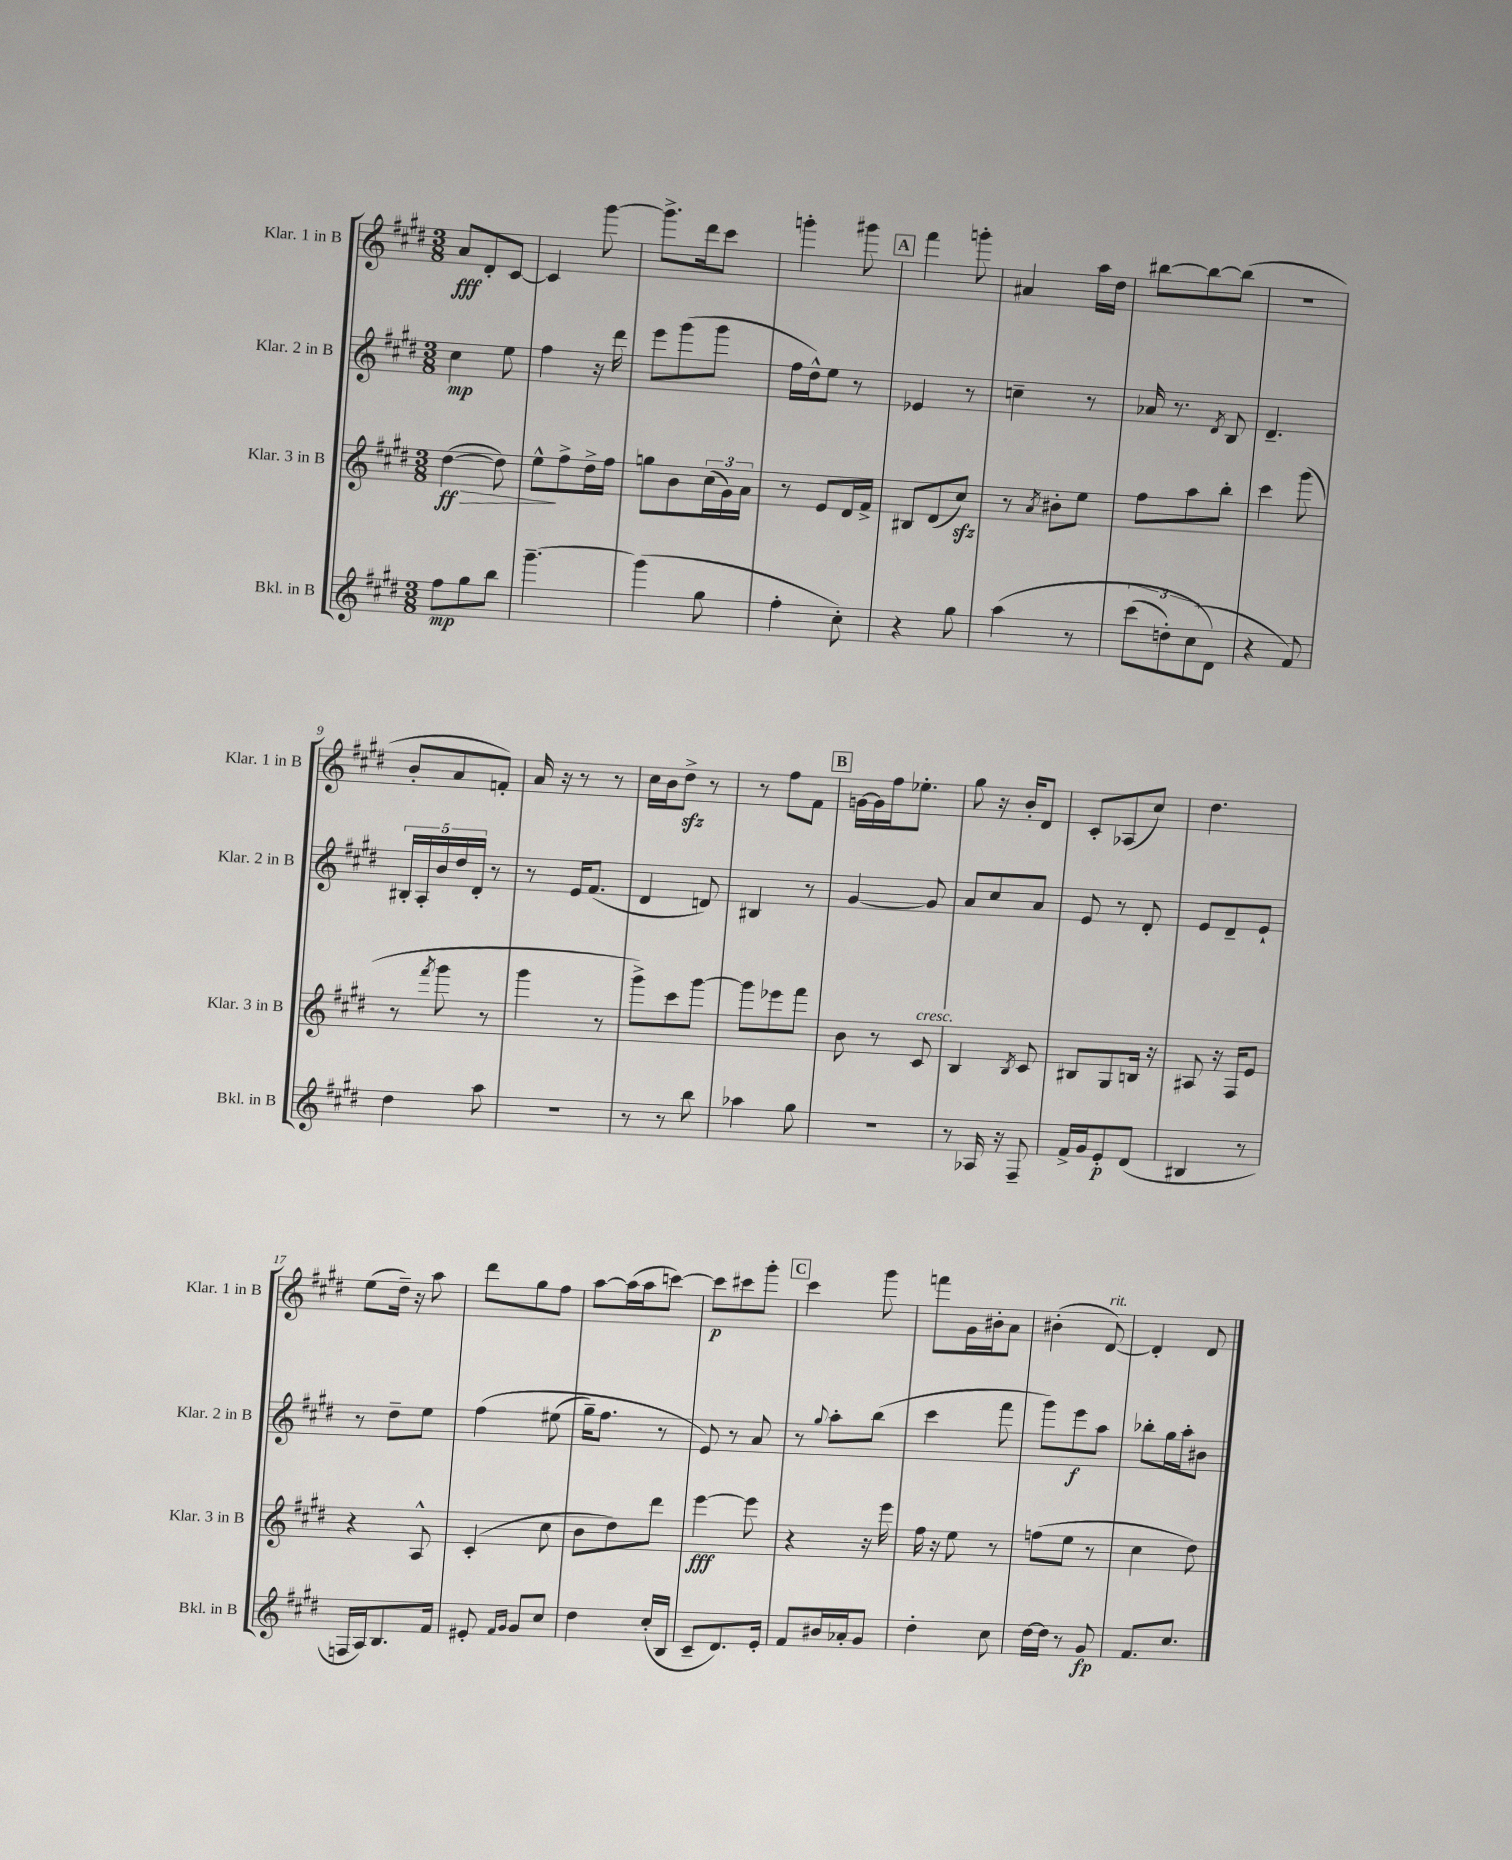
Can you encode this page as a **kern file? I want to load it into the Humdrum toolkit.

**kern	**kern	**kern	**kern
*staff4	*staff3	*staff2	*staff1
*clefG2	*clefG2	*clefG2	*clefG2
*k[f#c#g#d#]	*k[f#c#g#d#]	*k[f#c#g#d#]	*k[f#c#g#d#]
*M3/8	*M3/8	*M3/8	*M3/8
8ff#	([4dd#	4cc#	8a
8gg#	.	.	8d#'
8bb	8dd#])	8ee	[8c#
=	=	=	=
[4.ggg#~	8ee^^	4ff#	4c#]
.	8ff#^	.	.
.	16dd#^	16r	[8ggg#
.	16ff#	16ddd#	.
=	=	=	=
(4ggg#]	8gg	8eee	8.ggg#^]
.	8b	(8ggg#	.
.	.	.	16ddd#
8gg#	(24cc#	8ggg#	8ccc#
.	24g#)	.	.
.	24a	.	.
=	=	=	=
4ff#'	8r	16ff#	4ggg'
.	.	16dd#^^)	.
.	8e	8ee	.
8cc#')	16d#	8r	8ggg#
.	16f#^	.	.
=	=	=	=
4r	8B#	4e-	4fff#
.	(8d#	.	.
8gg#	8cc#)	8r	8ggg'
=	=	=	=
&(4aa	8r	4cc~	4a#
.	8qa	.	.
.	8b#'	.	.
8r	8ee	8r	16aa
.	.	.	16dd#
=	=	=	=
(12ccc#	8ff#	16a-	[8bb#
.	.	8.r	.
12dd')	.	.	.
.	8aa	.	8bb#_
(12cc#	.	.	.
.	.	8qd#	.
8d#&)	8bb'	8B	(8bb#]
=	=	=	=
4r	4ccc#	4.d#~	4.r
8f#)	(8ggg#	.	.
=	=	=	=
4dd#	8r	20B#'	8b'
.	.	20A'	.
.	.	20b	.
.	8qfff#	.	.
.	8ggg#	.	8a
.	.	20dd#	.
.	.	20d#'	.
8aa	8r	8r	8f')
=	=	=	=
4.r	4ggg#	8r	16a
.	.	.	16r
.	.	16e	8r
.	.	(8.f#	.
.	8r	.	8r
=	=	=	=
8r	8ggg#^)	4d#	16cc#
.	.	.	16b
8r	8ccc#	.	8dd#^
8bb	[8ggg#	8d)	8r
=	=	=	=
4aa-	8ggg#]	4B#	8r
.	8eee-	.	8ff#
8gg#	8fff#	8r	8f#
=	=	=	=
4.r	8b	[4g#	[16g
.	.	.	16g]
.	8r	.	16ff#
.	.	.	8.ee-'
.	8c#	8g#]	.
=	=	=	=
8r	4B	8a	8gg#
16A-	.	8cc#	16r
16r	.	.	16b'
.	8qB	.	.
8F#~	8c#	8a	8d#
=	=	=	=
16f#^	8B#	8e	8c#'
16g#	.	.	.
8e'	8G#	8r	(8A-
(8d#	16B	8d#'	8cc#)
.	16r	.	.
=	=	=	=
4B#	8A#	8e	4.dd#
.	16r	8d#~	.
.	16F#	.	.
8r	8e	8e`	.
=	=	=	=
16F	4r	8r	(8ee
16A)	.	.	.
8.B	.	8dd#~	16dd#~)
.	.	.	16r
.	8A^^	8ee	8aa
16f#	.	.	.
=	=	=	=
8e#'	(4c#'	&(4ff#	8ddd#
16qqf#	.	.	.
16qqg#	.	.	.
8g#	.	.	8gg#
8cc#	8cc#	(8ee#	8ff#
=	=	=	=
4dd#	8b	16gg#~)	[8aa
.	.	8.ff#	.
.	8dd#)	.	(16aa]
.	.	.	16aa
(16cc#'	8ddd#	8r	[8ccc)
16B	.	.	.
=	=	=	=
8c#~	[4eee	8e&)	8ccc]
8.d#)	.	8r	8ccc#
.	8eee]	8a	8ggg#'
16e'	.	.	.
=	=	=	=
8f#	4r	8r	4ccc#
.	.	8qqgg#	.
16b#	.	8aa'	.
16a-'	.	.	.
8g#	16r	(8bb	8ggg#
.	16eee	.	.
=	=	=	=
4dd#'	16ff#	4ccc#	8fff
.	16r	.	.
.	8ee	.	16g#
.	.	.	16b#'
8cc#	8r	8fff#	8a
=	=	=	=
[16dd#	(8ff	8ggg#)	(4b#'
16dd#]	.	.	.
8r	8ee	8eee	.
8g#	8r	8aa	[8d#)
=	=	=	=
8.f#	4cc#	8bb-'	4d#']
.	.	16gg#	.
8.cc#	.	16aa'	.
.	8dd#)	8b#	8d#
==	==	==	==
*-	*-	*-	*-
